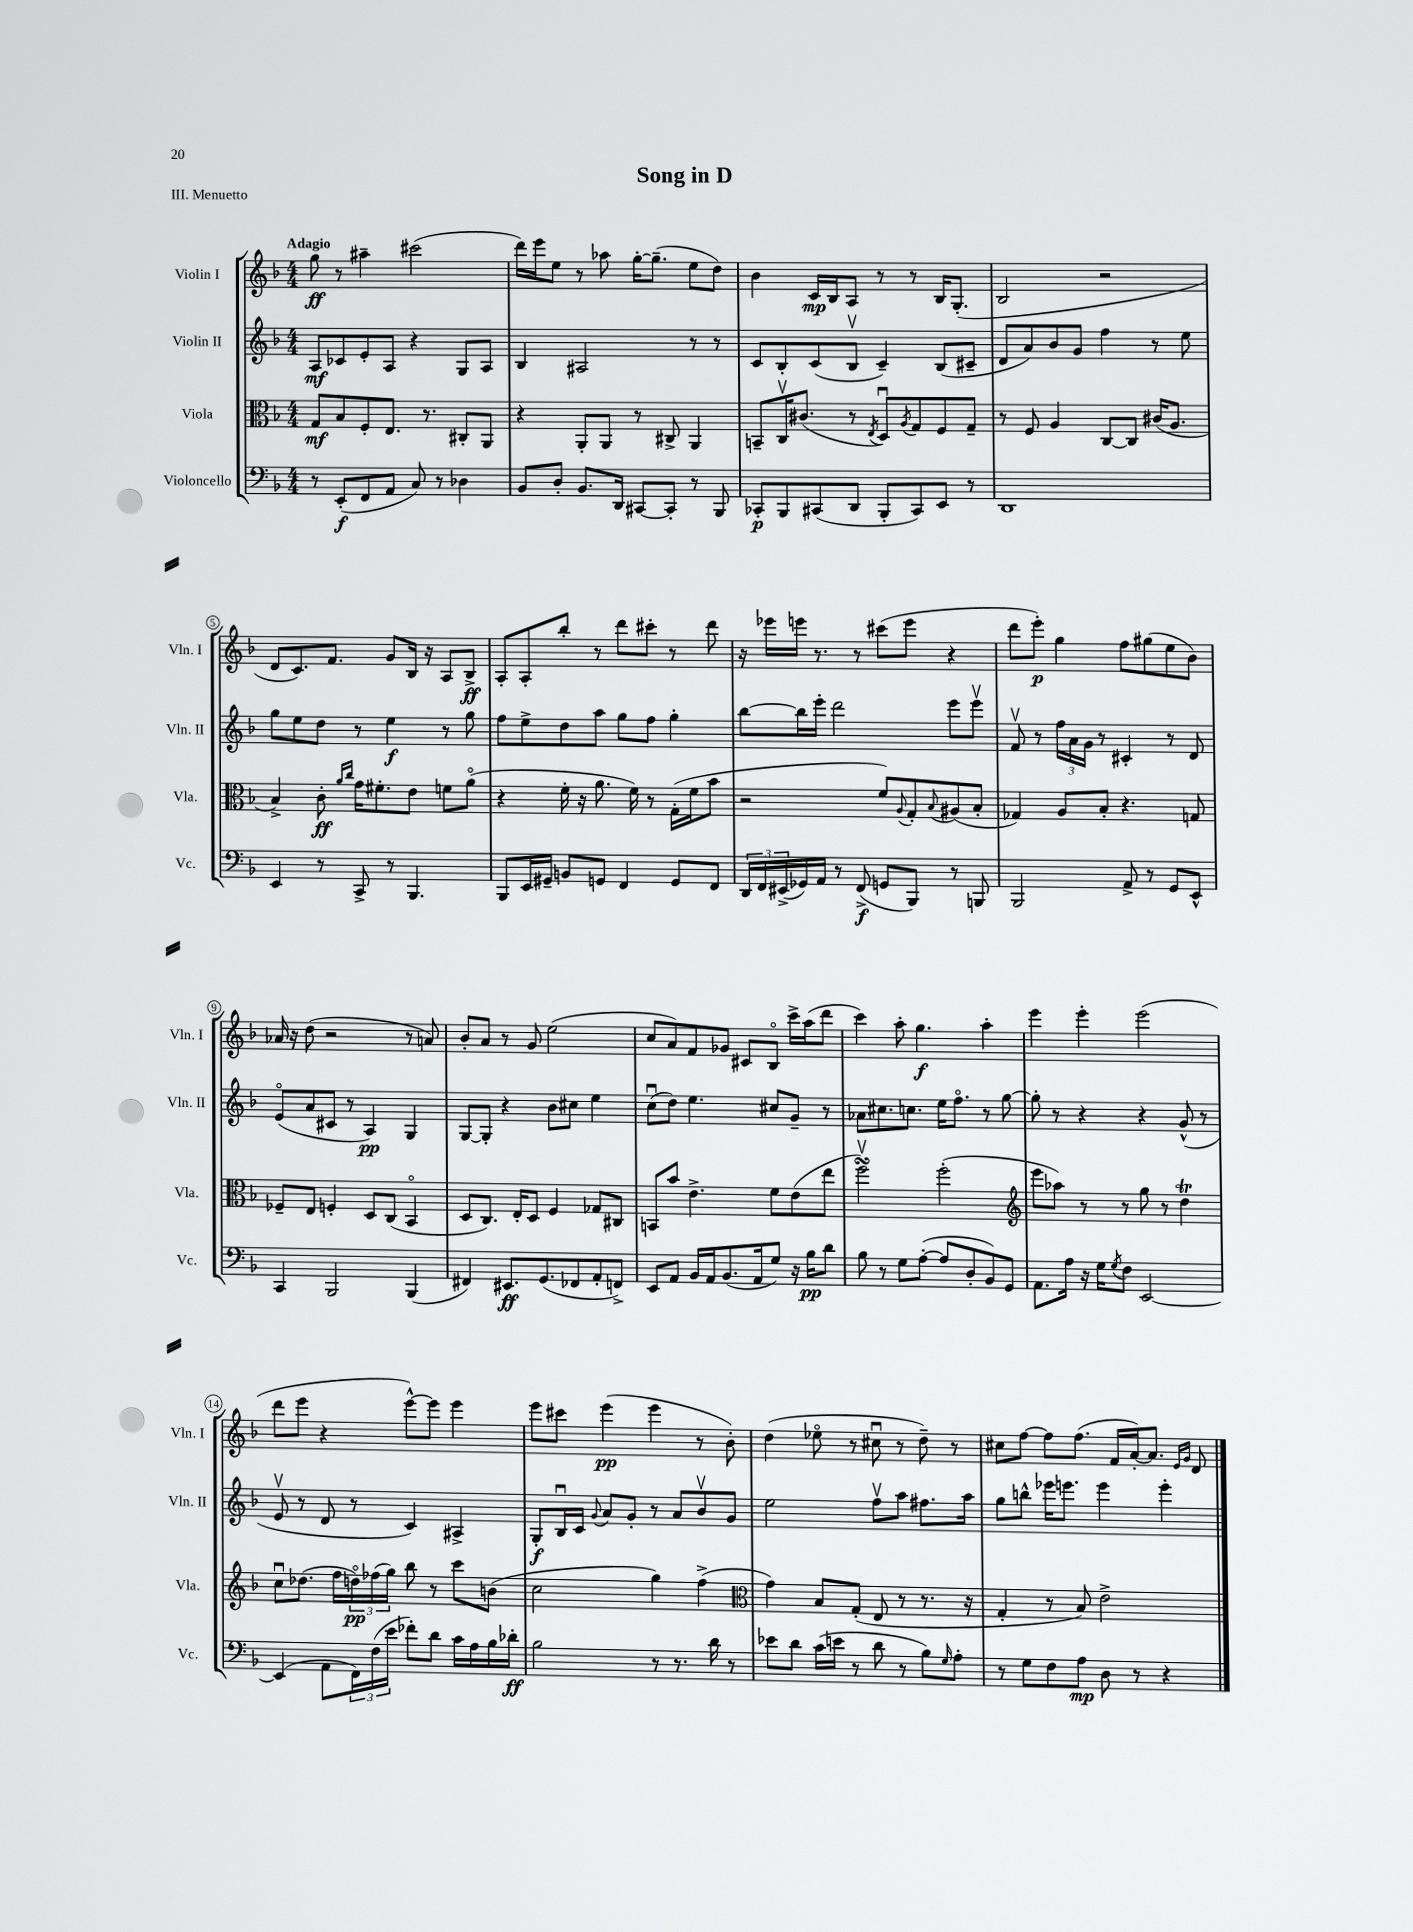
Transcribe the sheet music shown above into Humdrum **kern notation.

**kern	**dynam	**kern	**dynam	**kern	**dynam	**kern	**dynam
*part4	*part4	*part3	*part3	*part2	*part2	*part1	*part1
*staff4	*staff4	*staff3	*staff3	*staff2	*staff2	*staff1	*staff1
*I"Violoncello	*	*I"Viola	*	*I"Violin II	*	*I"Violin I	*
*I'Vc.	*	*I'Vla.	*	*I'Vln. II	*	*I'Vln. I	*
*clefF4	*	*clefC3	*	*clefG2	*	*clefG2	*
*k[b-]	*	*k[b-]	*	*k[b-]	*	*k[b-]	*
*M4/4	*	*M4/4	*	*M4/4	*	*M4/4	*
=1	=1	=1	=1	=1	=1	=1	=1
!	!	!	!	!	!	!LO:TX:a:B:t=Adagio	!
8r	.	8G/L	mf	8A/L	mf	8gg\	ff
(8EE'/L	f	8B-/	.	8c-X/	.	8r	.
8FF/	.	8F'/	.	8e'/	.	4aa#X~\	.
8AA/J	.	8.E/J	.	8A/J	.	.	.
8C/)	.	.	.	4r	.	(2ccc#X\	.
.	.	8.r	.	.	.	.	.
8r	.	.	.	.	.	.	.
4D-X\	.	8C#X'/L	.	8G/L	.	.	.
.	.	8AA/J	.	8A/J	.	.	.
=2	=2	=2	=2	=2	=2	=2	=2
8BB-/L	.	4r	.	4B-/	.	16ddd\LL)	.
.	.	.	.	.	.	16eee\J	.
8D'/J	.	.	.	.	.	8ee\J	.
8.BB-/L	.	8AA'/L	.	2A#X/	.	8r	.
.	.	8AA/J	.	.	.	8aa-X\	.
16DD/Jk	.	.	.	.	.	.	.
[8CC#X/L	.	8r	.	.	.	[16gg'\KL	.
.	.	.	.	.	.	(8.gg~\J]	.
8CC#'/J]	.	8C#X^/	.	.	.	.	.
8r	.	4AA/	.	8r	.	8ee\L	.
8BBB-/	.	.	.	8r	.	8dd\J)	.
=3	=3	=3	=3	=3	=3	=3	=3
8CC-X'/L	p	8BBn~/L	.	8c/L	.	4b-\	.
8BBB-/	.	16Cv/K	.	8B-'/	.	.	.
.	.	(8.c#X/J	.	.	.	.	.
(8CC#X/	.	.	.	(8c/	.	16c/LL	mp
.	.	.	.	.	.	16B-/J	.
8DD/J	.	8r	.	8B-v/J	.	8A/J	.
.	.	8qE/	.	.	.	.	.
8BBB-'/L	.	8Du/L)	.	4c~/)	.	8r	.
.	.	8qA/	.	.	.	.	.
8CC#/)	.	8G/	.	.	.	8r	.
8EE/J	.	8F/	.	(8B-/L	.	16B-/KL	.
.	.	.	.	.	.	(8.G'/J	.
8r	.	8G~/J	.	8c#X~/J	.	.	.
=4	=4	=4	=4	=4	=4	=4	=4
1DD	.	8r	.	8d/L	.	2B-/	.
.	.	8F/	.	8a/)	.	.	.
.	.	4A/	.	8b-/	.	.	.
.	.	.	.	8g/J	.	.	.
.	.	[8C/L	.	4ff\	.	2r	.
.	.	8C/J]	.	.	.	.	.
.	.	(16c#X/KL	.	8r	.	.	.
.	.	8.A/J	.	.	.	.	.
.	.	.	.	8ee\	.	.	.
!!LO:LB:g=z
=5	=5	=5	=5	=5	=5	=5	=5
4EE/	.	4B-^/)	.	8gg\L	.	8d/L	.
.	.	.	.	8ee\	.	8.c/)	.
8r	.	8c'\	ff	8dd\J	.	.	.
.	.	.	.	.	.	8.f/J	.
.	.	16qqa/LL	.	.	.	.	.
.	.	16qqcc/JJ	.	.	.	.	.
8CC^/	.	16g\KL	.	8r	.	.	.
.	.	8.f#X'\	.	.	.	.	.
8r	.	.	.	4ee\	f	8g/L	.
4.BBB-/	.	8e\J	.	.	.	16B-/Jk	.
.	.	.	.	.	.	16r	.
.	.	8fn\L	.	8r	.	8A/L	.
.	.	(8a\J	.	8gg\	.	8B-^/J	ff
=6	=6	=6	=6	=6	=6	=6	=6
8BBB-/L	.	4r	.	8ff\L	.	8A'/L	.
16EE/L	.	.	.	8ee^\	.	8A'/	.
16GG#X~/JJ	.	.	.	.	.	.	.
8BBn/L	.	16f'\	.	8dd\	.	8bb-'/J	.
.	.	16r	.	.	.	.	.
8GGn/J	.	8.a\	.	8aa\J	.	8r	.
4FF/	.	.	.	8gg\L	.	8ddd\L	.
.	.	16f\)	.	.	.	.	.
.	.	8r	.	8ff\J	.	8ccc#X'\J	.
8GG/L	.	(16G'\LL	.	4gg'\	.	8r	.
.	.	16f\J	.	.	.	.	.
8FF/J	.	8b-\J	.	.	.	8ddd\	.
=7	=7	=7	=7	=7	=7	=7	=7
24DD/LL	.	2r	.	[8bb-\L	.	16r	.
24FF/	.	.	.	.	.	.	.
.	.	.	.	.	.	16eee-X\LL	.
(24EE#X^/	.	.	.	.	.	.	.
16GG-X/)	.	.	.	16bb-\L]	.	16eeen\JJ	.
16AA/JJ	.	.	.	16eee'\JJ	.	8.r	.
8r	.	.	.	2ddd\	.	.	.
(8FF^/	f	.	.	.	.	8r	.
8GGn/L	.	8f/L)	.	.	.	(8ccc#X\L	.
.	.	8qqA/	.	.	.	.	.
8BBB-/J)	.	8G'/	.	.	.	8eee\J	.
.	.	8qqB-/	.	.	.	.	.
8r	.	(8A#X/	.	8eee\L	.	4r	.
8BBBn/	.	8B-'/J	.	8eeev\J	.	.	.
=8	=8	=8	=8	=8	=8	=8	=8
2BBB-/	.	4G-X/)	.	8fv/	.	8ddd\L	.
.	.	.	.	8r	.	8eee'\J)	p
.	.	8A/L	.	24ff\LL	.	4gg\	.
.	.	.	.	24a\	.	.	.
.	.	.	.	24g\JJ	.	.	.
.	.	8B-'/J	.	8r	.	.	.
8AA^/	.	4.r	.	4c#X'/	.	8ff\L	.
8r	.	.	.	.	.	(8gg#X\	.
8GG/L	.	.	.	8r	.	8ee\	.
8EE^^/J	.	8Gn/	.	8d/	.	8b-\J)	.
!!LO:LB:g=z
=9	=9	=9	=9	=9	=9	=9	=9
4CC/	.	8F-X~/L	.	(8e/L	.	16a-X/	.
.	.	.	.	.	.	16r	.
.	.	8E/J	.	8a/	.	(8dd\	.
2BBB-/	.	4Fn'/	.	8c#X/J	.	2r	.
.	.	.	.	8r	.	.	.
.	.	8D/L	.	4A/)	pp	.	.
.	.	(8C/J	.	.	.	.	.
(4BBB-/	.	4BB-/	.	4G/	.	8r	.
.	.	.	.	.	.	8an/)	.
=10	=10	=10	=10	=10	=10	=10	=10
4FF#X/)	.	8D/L	.	[8G/L	.	8b-'/L	.
.	.	8.C/J)	.	8G'/J]	.	8a/J	.
8.EE#X/L	ff	.	.	4r	.	8r	.
.	.	16E'/KL	.	.	.	.	.
.	.	8D/J	.	.	.	8g/	.
(8.GG/	.	.	.	.	.	.	.
.	.	4F/	.	8b-\L	.	(2ee\	.
8FF-X/	.	.	.	8cc#X\J	.	.	.
8AA'/	.	8G-X/L	.	4ee\	.	.	.
8FFn^/J)	.	8C#X/J	.	.	.	.	.
=11	=11	=11	=11	=11	=11	=11	=11
8EE/L	.	8BBn/L	.	(8ccu\L	.	8cc/L	.
8AA/J	.	8b-/J	.	8dd\J)	.	8a/)	.
16BB-/LL	.	4.e^\	.	4.ee\	.	8f/	.
16AA/J	.	.	.	.	.	.	.
(8.BB-/	.	.	.	.	.	8g-X/J	.
.	.	.	.	.	.	8c#X/L	.
16AA/k	.	.	.	.	.	.	.
8G/J)	.	8f\L	.	8cc#X/L	.	8B-/J	.
16r	.	(8e\	.	8g~/J	.	16ccc^\LL	.
16B-\KL	pp	.	.	.	.	(16aa\J	.
8d\J	.	8ee\J	.	8r	.	8ddd\J	.
=12	=12	=12	=12	=12	=12	=12	=12
8B-\	.	2ffsSSsv\)	.	8a-X\L	.	4ccc\)	.
8r	.	.	.	8.cc#X\	.	.	.
8G\L	.	.	.	.	.	8aa'\	.
.	.	.	.	8.ccn\J	.	.	.
([8A'\J	.	.	.	.	.	4.gg\	f
8A/L]	.	(2ff'\	.	16ee\KL	.	.	.
.	.	.	.	8.ff\J	.	.	.
8D'/	.	.	.	.	.	.	.
8BB-/)	.	.	.	8r	.	4aa'\	.
8GG/J	.	.	.	[8gg\	.	.	.
=13	=13	=13	=13	=13	=13	=13	=13
*	*	*clefG2	*	*	*	*	*
8.AA\L	.	8eee\L	.	8gg'\]	.	4eee\	.
.	.	8aa-X\J)	.	8r	.	.	.
16A\Jk	.	.	.	.	.	.	.
16r	.	8r	.	4r	.	4eee'\	.
16G\KL	.	.	.	.	.	.	.
8qG/	.	.	.	.	.	.	.
8F\J	.	8r	.	.	.	.	.
[2EE/	.	8gg\	.	4r	.	(2eee\	.
.	.	8r	.	.	.	.	.
.	.	4ddT\	.	(8g^^/	.	.	.
.	.	.	.	8r	.	.	.
!!LO:LB:g=z
=14	=14	=14	=14	=14	=14	=14	=14
(4EE/]	.	8ccu\L	.	8ev/	.	8ddd\L	.
.	.	(8.dd-X\J	.	8r	.	8eee\J	.
8AA\L	.	.	.	8d/	.	4r	.
.	.	16ff\LL	.	.	.	.	.
24FF\L)	.	24ddn\)	pp	8r	.	.	.
(24F\	.	(24ff-X\	.	.	.	.	.
24e\JJ	.	24gg\JJ)	.	.	.	.	.
8f-X'\L)	.	8bb-\	.	4c/)	.	[8eee^^\L)	.
8d\J	.	8r	.	.	.	8eee\J]	.
16c\LL	.	8ccc\L	.	4A#X^/	.	4eee\	.
16A\	.	.	.	.	.	.	.
16B-\	.	(8bn\J	.	.	.	.	.
16d-X'\JJ	ff	.	.	.	.	.	.
=15	=15	=15	=15	=15	=15	=15	=15
2B-\	.	2cc\	.	8G'/L	f	8eee\L	.
.	.	.	.	16B-u/L	.	8ccc#X\J	.
.	.	.	.	16c/JJ	.	.	.
.	.	.	.	8qqg/	.	.	.
.	.	.	.	8a/L	.	(4eee\	pp
.	.	.	.	8g'/J	.	.	.
8r	.	4gg\)	.	8r	.	4eee\	.
8.r	.	.	.	8a/L	.	.	.
.	.	(4ff^\	.	8b-v/	.	8r	.
16d\	.	.	.	.	.	.	.
8r	.	.	.	8g/J	.	8b-'\)	.
=16	=16	=16	=16	=16	=16	=16	=16
*	*	*clefC3	*	*	*	*	*
8e-X\L	.	4g\)	.	2ee\	.	(4dd\	.
8d\J	.	.	.	.	.	.	.
(16c\LL	.	8B-/L	.	.	.	8ee-X\	.
16en\JJ	.	.	.	.	.	.	.
8r	.	(8G'/J	.	.	.	8r	.
8d\	.	8E/	.	8ffv\L	.	8cc#Xu\	.
8r	.	8r	.	8aa\J	.	8r	.
8B-\L)	.	8.r	.	8.ff#X\L	.	8dd~\)	.
16qqG/	.	.	.	.	.	.	.
8A'\J	.	.	.	.	.	8r	.
.	.	16r	.	16aa\Jk	.	.	.
=17	=17	=17	=17	=17	=17	=17	=17
8r	.	4G'/	.	8gg\L	.	8cc#X\L	.
8G\L	.	.	.	8bbn^^\J	.	[8ff\J	.
8F\	.	8r	.	16eee-X\KL	.	8ff\L]	.
.	.	.	.	8.eeen\J	.	.	.
8A\J	mp	8B-/)	.	.	.	(8.ff\J	.
8D\	.	2e^\	.	4eee\	.	.	.
.	.	.	.	.	.	16f/LL	.
8r	.	.	.	.	.	[16a'/J)	.
.	.	.	.	.	.	8.a/J]	.
4r	.	.	.	4eee'\	.	.	.
.	.	.	.	.	.	16qqe/LL	.
.	.	.	.	.	.	16qqg/JJ	.
.	.	.	.	.	.	8d/	.
==	==	==	==	==	==	==	==
*-	*-	*-	*-	*-	*-	*-	*-
